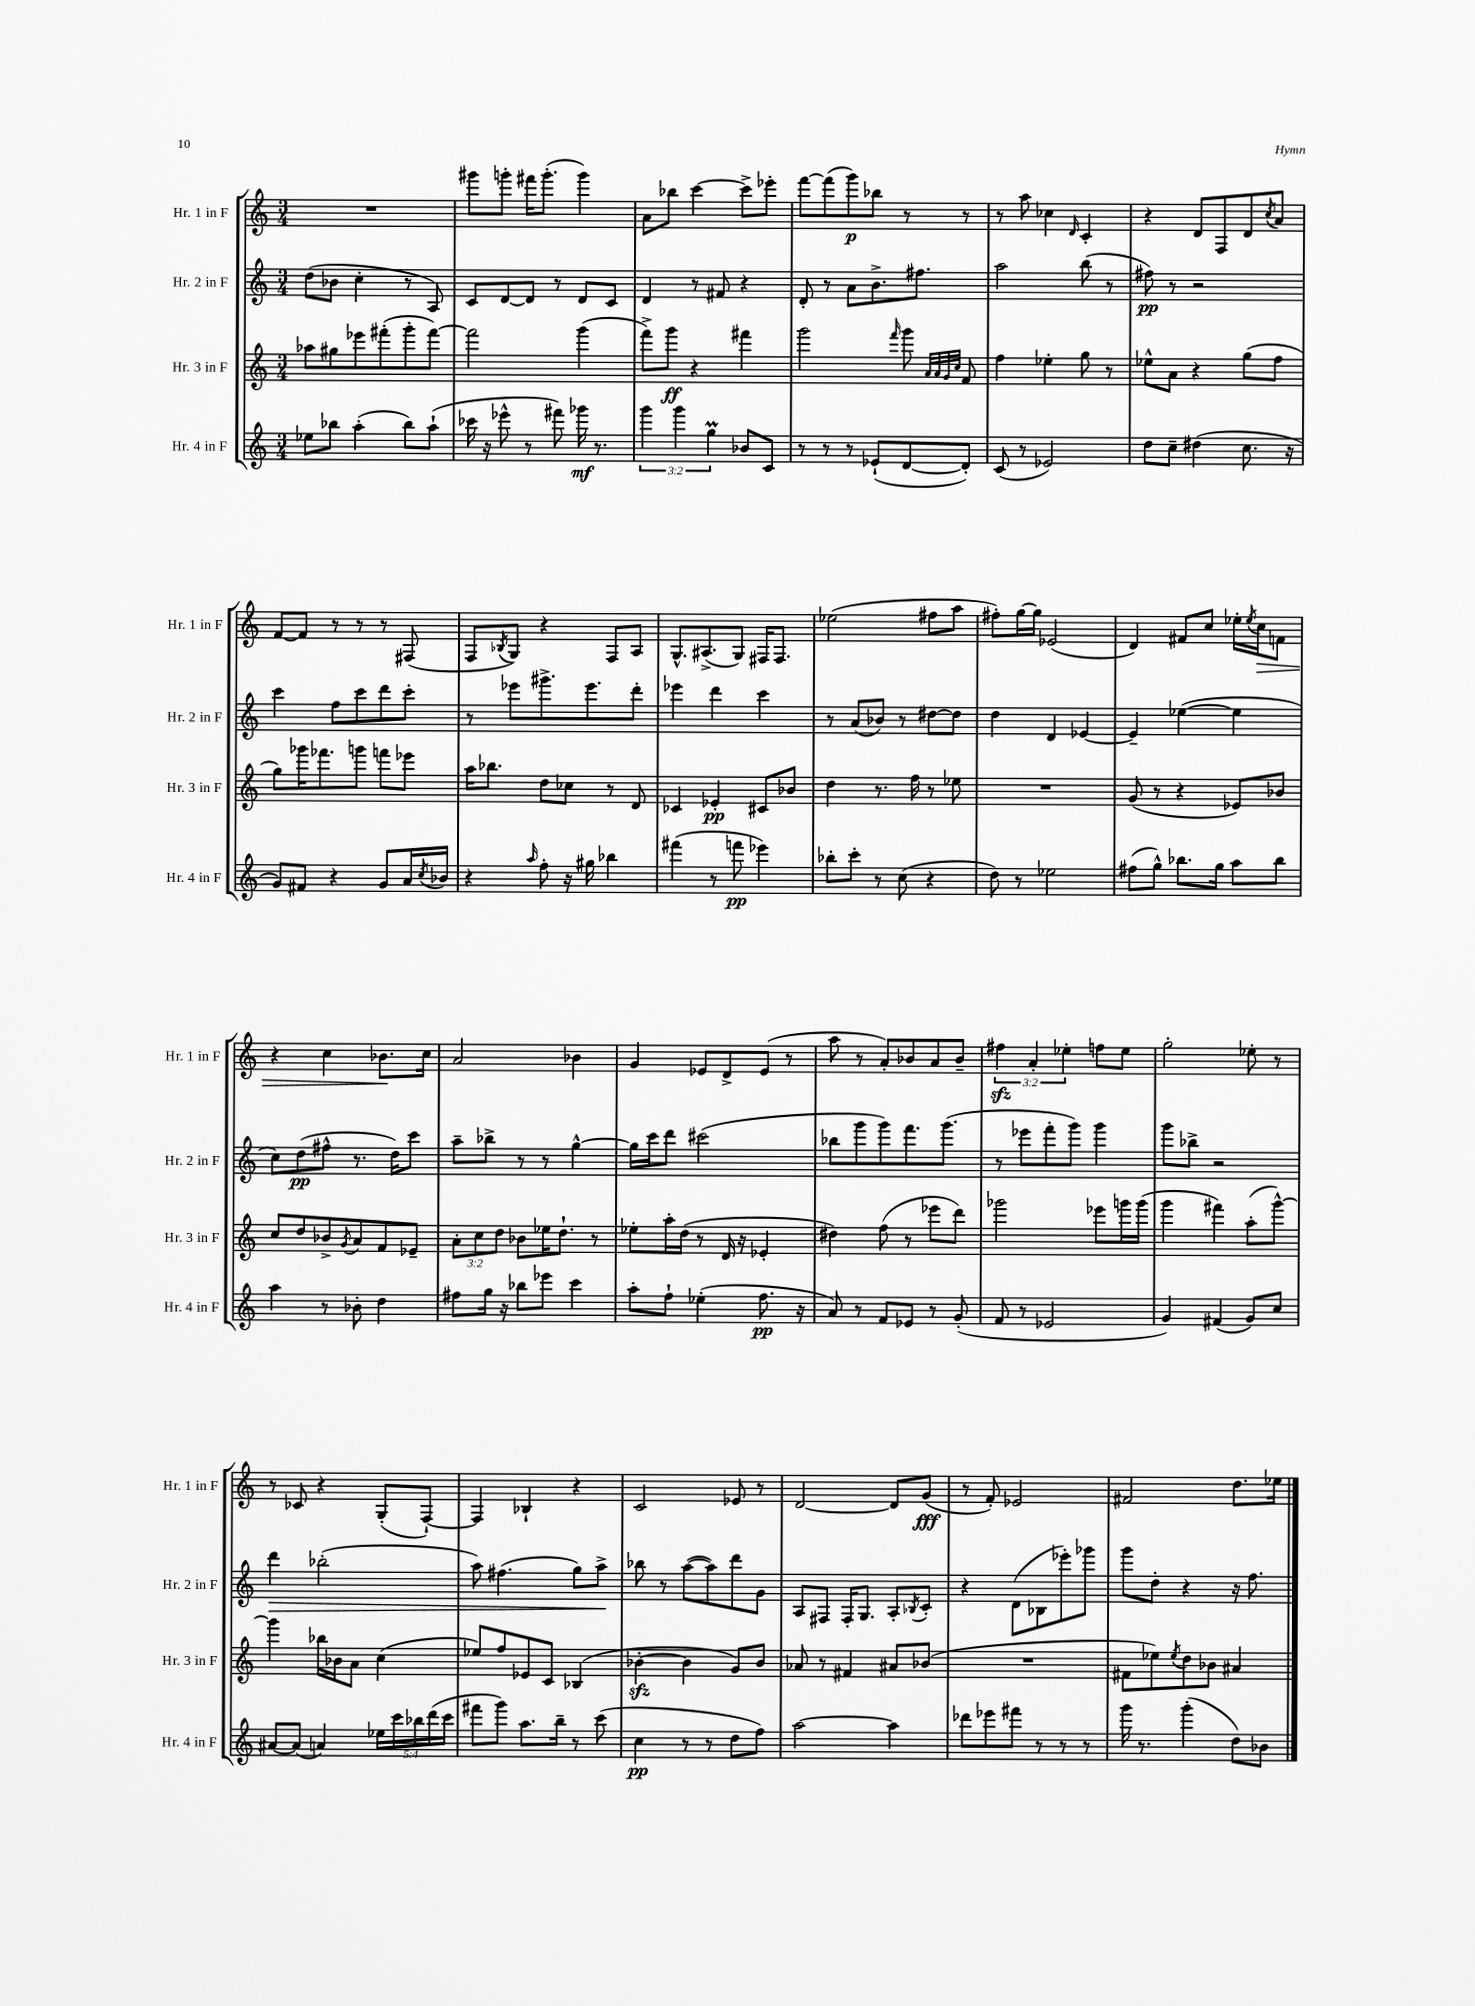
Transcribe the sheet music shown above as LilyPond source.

<<
\new StaffGroup <<
\new Staff = "s0" \with { instrumentName = "Hr. 1 in F" shortInstrumentName = "Hr. 1 in F" } {
    \clef treble \key c \major \numericTimeSignature \time 3/4 \override Staff.TupletNumber.text = #tuplet-number::calc-fraction-text
    R2. |
    gis'''8 g'''8-. fis'''16 g'''8.-.( g'''4) |
    a'8 bes''8 c'''4~ c'''8-> ees'''8-. |
    f'''8~ f'''8( g'''8\p) bes''8 r8 r8 |
    r8 a''8 ces''4 \grace { d'16 } c'4-. |
    r4 d'8 f8 d'8 \acciaccatura { c''8 } a'8 |
    f'8~ f'8 r8 r8 r8 fis8( |
    f8 \acciaccatura { bes8 } g8) r4 f8 a8 |
    g8.-^ ais8.->( g8) fis16 fis8. |
    ees''2( fis''8 a''8 |
    fis''8-.) g''16~ g''16 ees'2( |
    d'4) fis'8 c''8 ees''16-. \acciaccatura { ees''8 } c''16\> f'8 |
    r4 c''4 bes'8.\! c''16 |
    a'2 bes'4 |
    g'4 ees'8 d'8-> ees'8( r8 |
    a''8 r8 a'8-.) bes'8 a'8 bes'8-- |
    \tuplet 3/2 { fis''4\sfz a'4-. ees''4-. } f''8 ees''8 |
    g''2-. ees''8-. r8 |
    r8 ces'8 r4 g8-.( f8~-!) |
    f4 bes4-! r4 |
    c'2 ees'8 r8 |
    d'2~ d'8 g'8\fff( |
    r8 f'8-.) ees'2 |
    fis'2 d''8. ees''16 \bar "|." |
}
\new Staff = "s1" \with { instrumentName = "Hr. 2 in F" shortInstrumentName = "Hr. 2 in F" } {
    \clef treble \key c \major \numericTimeSignature \time 3/4
    d''8( bes'8 c''4-. r8 a8) |
    c'8 d'8~ d'8 r8 d'8 c'8 |
    d'4 r8 fis'8 r4 |
    d'8-. r8 a'8 b'8.-> fis''8. |
    a''2 b''8( r8 |
    fis''8\pp) r8 r2 |
    c'''4 f''8 c'''8 d'''8 c'''8-. |
    r8 ees'''8 gis'''8.-> ees'''8. d'''8-. |
    ees'''4 d'''4 c'''4 |
    r8 a'8( bes'8) r8 dis''8~ dis''8 |
    d''4 d'4 ees'4~ |
    ees'4-- ees''4~( ees''4 |
    c''8) d''8\pp( fis''8-^ r8. d''16) c'''8 |
    a''8-- bes''8-> r8 r8 g''4~-^ |
    g''16 c'''16 d'''8 cis'''2( |
    bes''8 g'''8 g'''8) f'''8. g'''8.( |
    r8 ees'''8 f'''8-. g'''8) g'''4 |
    g'''8 bes''8-> r2 |
    d'''4\> bes''2-.( |
    a''8) fis''4.( g''8) a''8->\! |
    bes''8 r8 a''8~( a''8) d'''8 g'8 |
    a8 fis8 fis16-. g8. a8-. \acciaccatura { bes8 } c'8-. |
    r4 d'8( bes8 ees'''8-.) ges'''8 |
    g'''8 d''8-. r4 r16 f''8. \bar "|." |
}
\new Staff = "s2" \with { instrumentName = "Hr. 3 in F" shortInstrumentName = "Hr. 3 in F" } {
    \clef treble \key c \major \numericTimeSignature \time 3/4 \override Staff.TupletNumber.text = #tuplet-number::calc-fraction-text
    aes''8 gis''8 ees'''8 fis'''8-.( g'''8-. fis'''8~) |
    fis'''2 g'''4( |
    f'''8->) g'''8\ff r4 fis'''4 |
    g'''2 \grace { f'''16 } g'''8 \grace { a'32 a'32 g'32 c''32 } f'8 |
    f''4 ees''4-. g''8 r8 |
    ees''8-^ a'8 r4 g''8( f''8 |
    g''8) ges'''16 fes'''8. g'''8 f'''8 ees'''8 |
    a''16 bes''8. d''8 ces''8 r8 d'8 |
    ces'4 ees'4-.\pp cis'8 bes'8 |
    d''4 r8. f''16 r8 ees''8 |
    R2. |
    g'8( r8 r4 ees'8) bes'8 |
    c''8 d''8 bes'8-> \acciaccatura { g'8 } a'8 f'8 ees'8-- |
    \tuplet 3/2 { a'8-. c''8 d''8 } bes'8 ees''16 d''8.-! r8 |
    ees''8-. a''16-. d''16( r8 d'16 r16 ees'4-. |
    dis''4) f''8( r8 ees'''8 d'''8) |
    ges'''2 ees'''8 g'''16 g'''16( |
    g'''4 fis'''4) a''8-.( g'''8~-^) |
    g'''4 bes''16 bes'16 a'8 c''4( |
    ees''8) f''8 ees'8 c'8 bes4( |
    bes'4~-.\sfz bes'4 g'8) bes'8 |
    aes'8 r8 fis'4 ais'8 bes'8( |
    R2. |
    fis'8 ees''8) \acciaccatura { ees''8 } d''8 bes'8 ais'4 \bar "|." |
}
\new Staff = "s3" \with { instrumentName = "Hr. 4 in F" shortInstrumentName = "Hr. 4 in F" } {
    \clef treble \key c \major \numericTimeSignature \time 3/4 \override Staff.TupletNumber.text = #tuplet-number::calc-fraction-text
    ees''8 bes''8 a''4-.( bes''8) a''8-!( |
    ces'''16 r16 ees'''8-^ r8 fis'''8) ges'''16\mf r8. |
    \tuplet 3/2 { g'''4 g'''4 g''4\prall } bes'8 c'8 |
    r8 r8 r8 ees'8-!( d'8~ d'8-.) |
    c'8( r8 ees'2) |
    d''8 c''8-- dis''4( c''8. r16 |
    g'8) fis'8 r4 g'8 a'16 \acciaccatura { c''8 } bes'16 |
    r4 \grace { a''16 } f''8-. r16 gis''16 bes''4 |
    fis'''4( r8 f'''8\pp ees'''4) |
    bes''8-. c'''8-. r8 c''8( r4 |
    d''8) r8 ees''2 |
    fis''8( g''8-^) bes''8. g''16 a''8 bes''8 |
    a''4 r8 bes'8-. d''4 |
    fis''8 g''16 r16 bes''8 ees'''8 c'''4 |
    a''8-. f''8-! ees''4-.( f''8.\pp r16 |
    a'8) r8 f'8 ees'8 r8 g'8-.( |
    f'8 r8 ees'2 |
    g'4) fis'4( g'8) c''8 |
    ais'8~ ais'8( a'4) \tuplet 5/4 { ees''16 c'''16 bes''16 d'''16( c'''16 } |
    fis'''8 g'''8) a''8. b''16-- r8 c'''8( |
    c''4\pp r8 r8 d''8 f''8) |
    a''2~ a''4 |
    des'''8 ees'''8 fis'''8 r8 r8 r8 |
    g'''16 r8. g'''4-.( d''8) bes'8 \bar "|." |
}
>>
>>
\layout { \context { \Score \remove "Bar_number_engraver" } }
